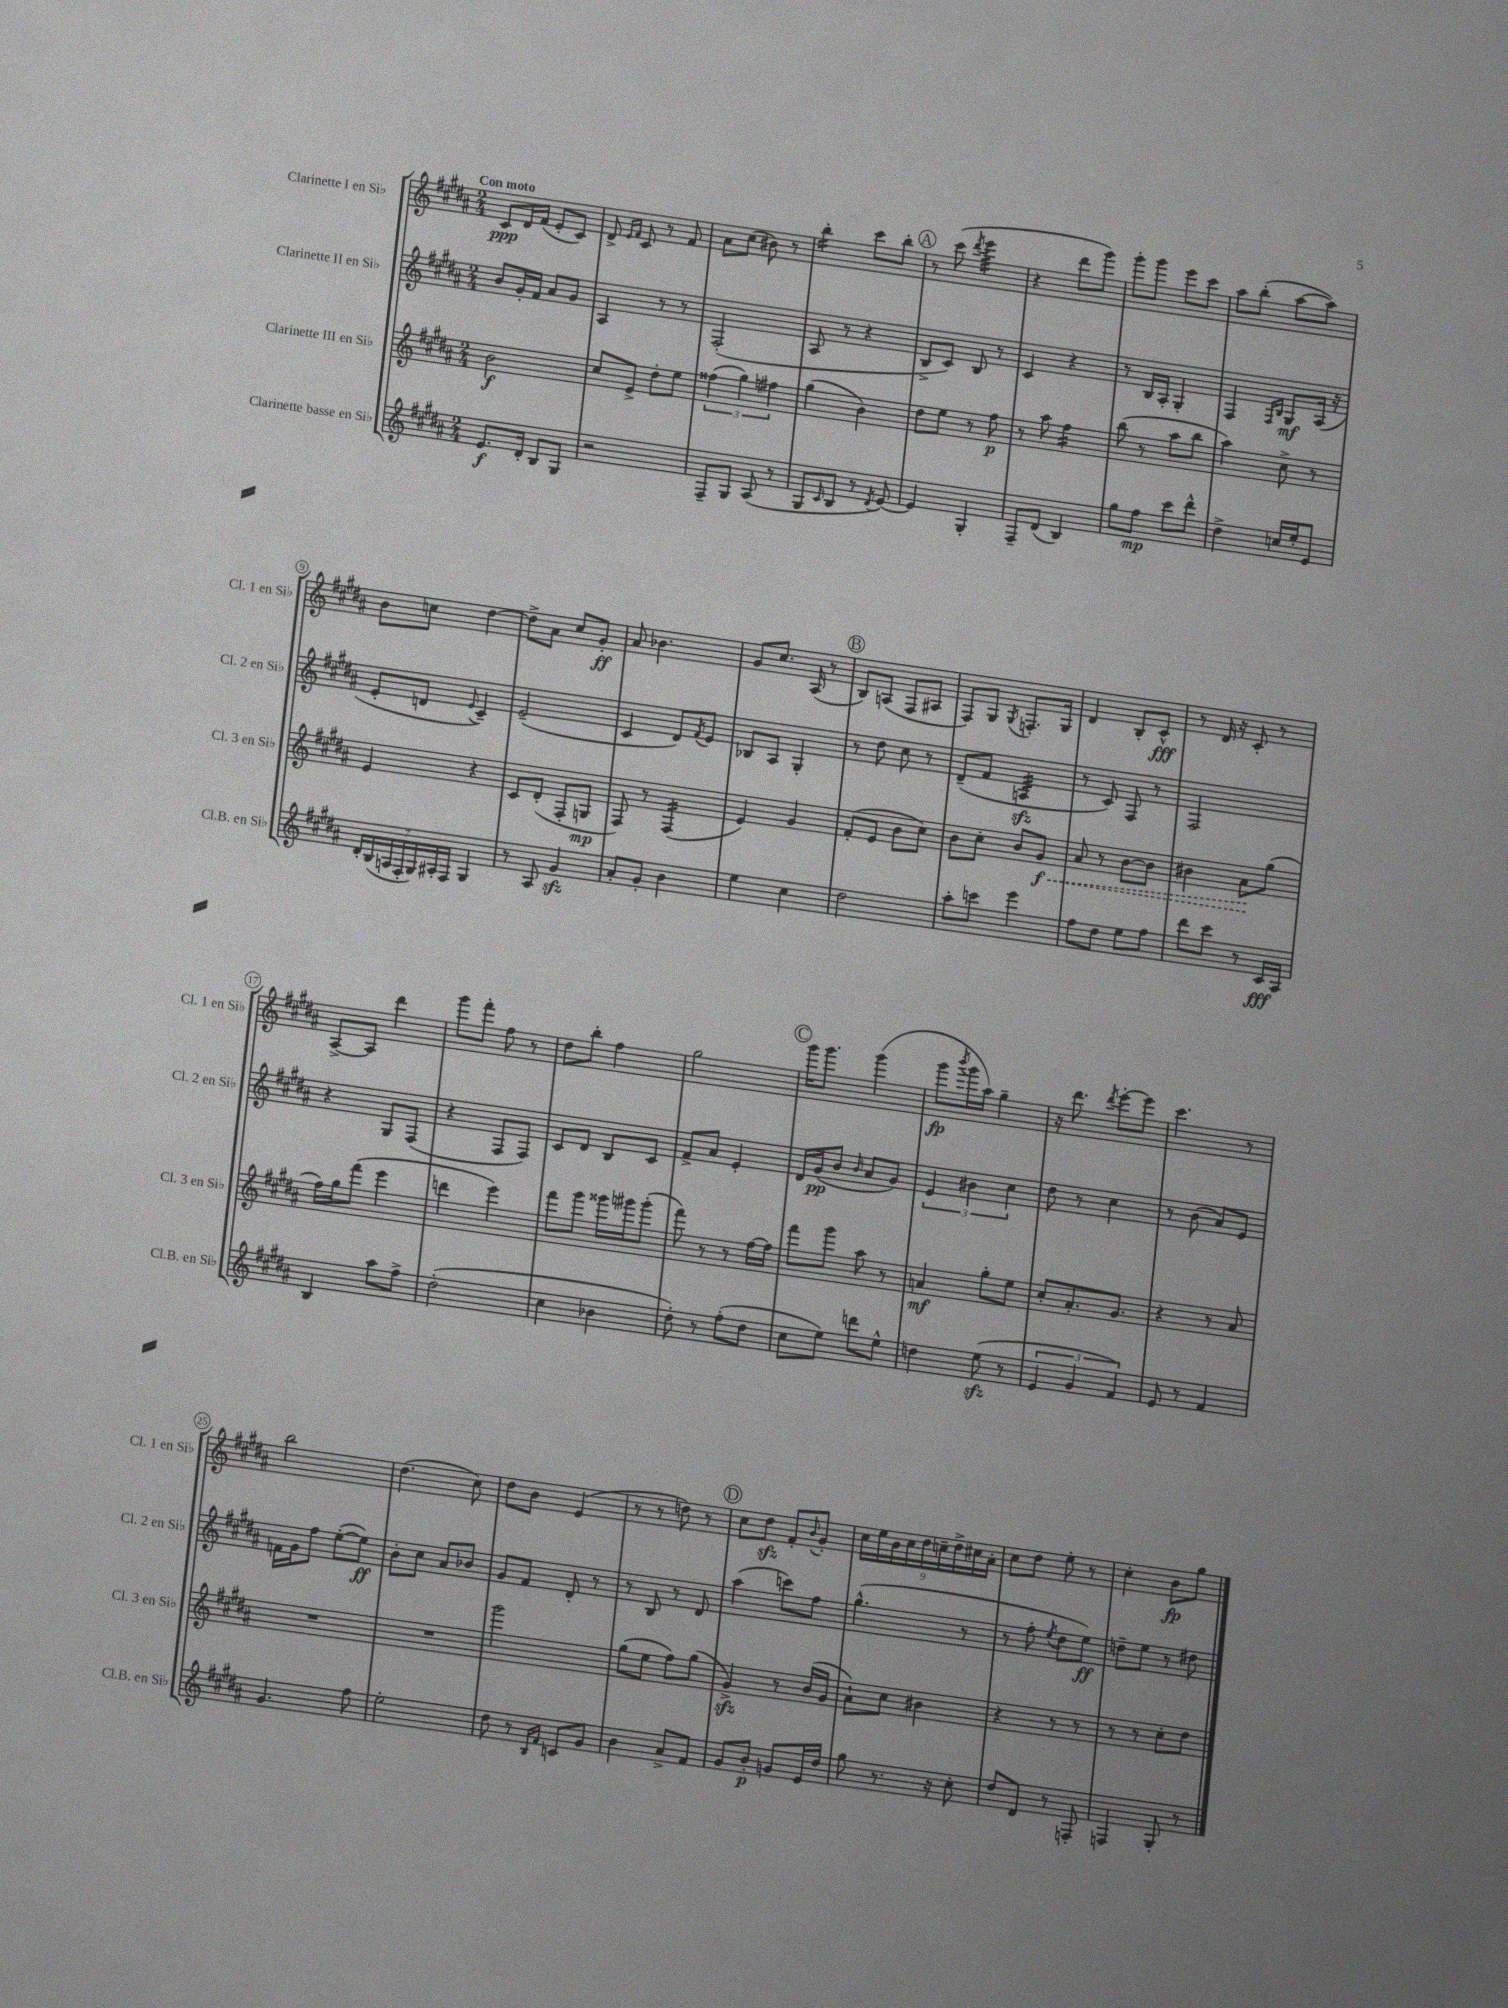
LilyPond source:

<<
\new StaffGroup <<
\new Staff = "s0" \with { instrumentName = "Clarinette I en Sib" shortInstrumentName = "Cl. 1 en Sib" } {
    \clef treble \key b \major \numericTimeSignature \time 2/4 \tempo "Con moto"
    cis'8\ppp dis'16 fis'16( e'8-. cis'8) |
    dis'8-> \grace { e'16 fis'16 } cis'8 r8 fis'8 |
    ais'8 cis''8( bis'8) r8 |
    b''4:16-. cis'''8 b''8-. |
    \mark \markup { \circle "A" } r8 cis'''8( \acciaccatura { dis'''8 } e'''4:32 |
    r4 dis'''8 gis'''8) |
    gis'''8-. gis'''8 e'''8 cis'''8 |
    ais''8 b''8-.( ais''8~ ais''8) |
    b'8 c''8 dis''4~ |
    dis''8-> ais'8 cis''8 gis'8-.\ff |
    ais'8 bes'4. |
    gis'8 cis''8. ais16( r8 |
    \mark \markup { \circle "B" } b8) a8( fis8 ais8 |
    fis8) gis8 \acciaccatura { gis8 } f8.-. gis16 |
    dis'4 b8-. cis'8-^\fff |
    r8 dis'16 r16 cis'8-. r8 |
    ais8~-> ais8 dis'''4 |
    gis'''8 fis'''8-. fis''8 r8 |
    dis''8 b''8-. fis''4 |
    gis''2 |
    \mark \markup { \circle "C" } gis'''16 gis'''8. gis'''4( |
    gis'''8\fp \acciaccatura { b'''8 } gis'''16 ais''16) gis''4-- |
    r16 dis'''8. \acciaccatura { dis'''8 } e'''8~-. e'''8 |
    cis'''4. r8 |
    b''2 |
    dis''4.( cis''8) |
    dis''8 b'8 e'4( |
    r8 r8 d''8) r8 |
    \mark \markup { \circle "D" } cis''8 dis''8\sfz fis'8-. \appoggiatura { b'8 } gis'8-. |
    \tuplet 9/8 { cis''16 e''16 b'16 cis''16 dis''16 c''16-- dis''16-> cis''16 ais'16-. } |
    cis''8 dis''8 e''8-. r8 |
    cis''4-. b'8\fp gis''8 \bar "|." |
}
\new Staff = "s1" \with { instrumentName = "Clarinette II en Sib" shortInstrumentName = "Cl. 2 en Sib" } {
    \clef treble \key b \major \numericTimeSignature \time 2/4
    b'8 gis'16-. fis'16 ais'8 gis'8 |
    ais4 r8 r8 |
    fis2-.( |
    ais8 r8 r4 |
    \mark \markup { \circle "A" } b8-> cis'8) b8 r8 |
    cis'4 r4 |
    r8 b16 ais16-. gis4-. |
    fis4 \grace { fis16 b16 } gis8\mf ais16( r16 |
    e'8-. d'8 \appoggiatura { e'8 } cis'4--) |
    e'2--( |
    cis'4 dis'8) \acciaccatura { fis'8 } e'8 |
    bes8 ais8 gis4-. |
    \mark \markup { \circle "B" } r8 dis''8 cis''8 r8 |
    dis'8--( fis'8 a4:32\sfz |
    r8 cis'8) fis8 r8 |
    fis2 |
    r4 gis8 fis8( |
    r4 fis8 fis8) |
    cis'8 dis'8 b8 cis'8 |
    fis'8-> ais'8 e'4-. |
    \mark \markup { \circle "C" } dis'16 gis'16\pp( b'8 \grace { b'16 } ais'8 gis'8) |
    \tuplet 3/2 { e'4 bis'4 cis''4 } |
    dis''8 r8 cis''4 |
    r8 b'8( ais'8) e'8 |
    f'16 gis'16 fis''8 e''8~-.( e''8\ff) |
    b'8-. cis''8 ais'8 bes'8 |
    gis'8 fis'8 dis'8-. r8 |
    r8 b8 r8 dis'8 |
    \mark \markup { \circle "D" } ais''4( c'''8) fis''8 |
    gis''4.-^( r8 |
    r8 fis''8-. \acciaccatura { e''8 } dis''8 e''8\ff) |
    d''8-- e''8 r8 dis''8 \bar "|." |
}
\new Staff = "s2" \with { instrumentName = "Clarinette III en Sib" shortInstrumentName = "Cl. 3 en Sib" } {
    \clef treble \key b \major \numericTimeSignature \time 2/4
    b'2\f |
    cis''8 e'8-> dis''8-. e''8 |
    \tuplet 3/2 { fisis''4( gis''4) fis''4 } |
    gis''4( b'4) |
    \mark \markup { \circle "A" } dis''8 e''8 r8 fis''8\p |
    r8 ais''8 fis''4:16 |
    b''8( r8 ais''8 b''8 |
    ais''4) cis''8-> r8 |
    e'4 r4 |
    cis'8 dis'8-.( fis8-. g8\mp |
    fis8) r8 fis4:16( |
    e'4) gis'4 |
    \mark \markup { \circle "B" } fis'8-.( e'8 b'8 cis''8) |
    b'8 cis''8-. b'8 \once \override Hairpin.style = #'dashed-line gis'8\f\< |
    ais'8 r8 b'8~ b'8 |
    bis'4 ais'8\! gis''8( |
    fis''16) gis''16 fis'''8( e'''4 |
    d'''4 e'''4) |
    fis'''8 gis'''8 gisis'''16 gis'''16 gis'''8-.( |
    fis'''8) r8 r8 fis''16~ fis''16 |
    \mark \markup { \circle "C" } fis'''8 gis'''8 ais''8 r8 |
    a'4\mf gis''8-. e''8 |
    cis''8-. ais'8.-. gis'8. |
    r4 r8 ais'8 |
    R2 |
    R2 |
    gis'''2 |
    gis''8( e''8 fis''8) gis''8( |
    \mark \markup { \circle "D" } gis'4->\sfz) r8 b'16( gis'16 |
    ais'8-!) cis''8 bis'4 |
    r4 r8 r8 |
    r8 r8 cis''8-. dis''8 \bar "|." |
}
\new Staff = "s3" \with { instrumentName = "Clarinette basse en Sib" shortInstrumentName = "Cl.B. en Sib" } {
    \clef treble \key b \major \numericTimeSignature \time 2/4
    e'8.\f dis'16-. b8 gis8 |
    r2 |
    fis8-- gis8 ais8( r8 |
    gis8 \grace { cis'16 } b8 r8 \acciaccatura { dis'8 } e'8~) |
    \mark \markup { \circle "A" } e'4 gis4-. |
    fis8-- dis'8( b4) |
    gis''8 fis''8\mp cis'''8 dis'''8-^ |
    dis''4-> c''16 e''16-. e'8 |
    \tuplet 7/4 { dis'16-. b16( a16 fis16-. gis16) ais16-. fis16 } gis4 |
    r8 ais8 gis'4\sfz |
    ais'8-. gis'8-. b'4 |
    e''4 cis''4 |
    \mark \markup { \circle "B" } dis''2 |
    ais''8-. c'''8 e'''4 |
    fis''8 dis''8 e''8 fis''8 |
    dis'''8 cis'''8 r8 cis'16\fff ais16 |
    b4 ais''8 fis''8-> |
    dis''2-.( |
    cis''4 bes'4 |
    dis''8-.) r8 fis''8-.( dis''8 |
    \mark \markup { \circle "C" } cis''8 e''8) d'''8 e''8-^ |
    d''4 e''8\sfz( r8 |
    \tuplet 3/2 { e'4 gis'4 fis'4) } |
    e'8 r8 fis'4 |
    gis'4. fis''8 |
    e''2-. |
    dis''8 r8 \grace { b16 fis'16 } c'8 gis'8 |
    b'4 ais'8-> fis'8 |
    \mark \markup { \circle "D" } gis'8 b'8-.\p g'8 e'16 dis''16 |
    gis''8 r8. r16 cis''8-. |
    dis''8 dis'8 r8 f8-. |
    f4 gis8-. r8 \bar "|." |
}
>>
>>
\layout { \context { \Score \override BarNumber.stencil = #(make-stencil-circler 0.1 0.3 ly:text-interface::print) } }
